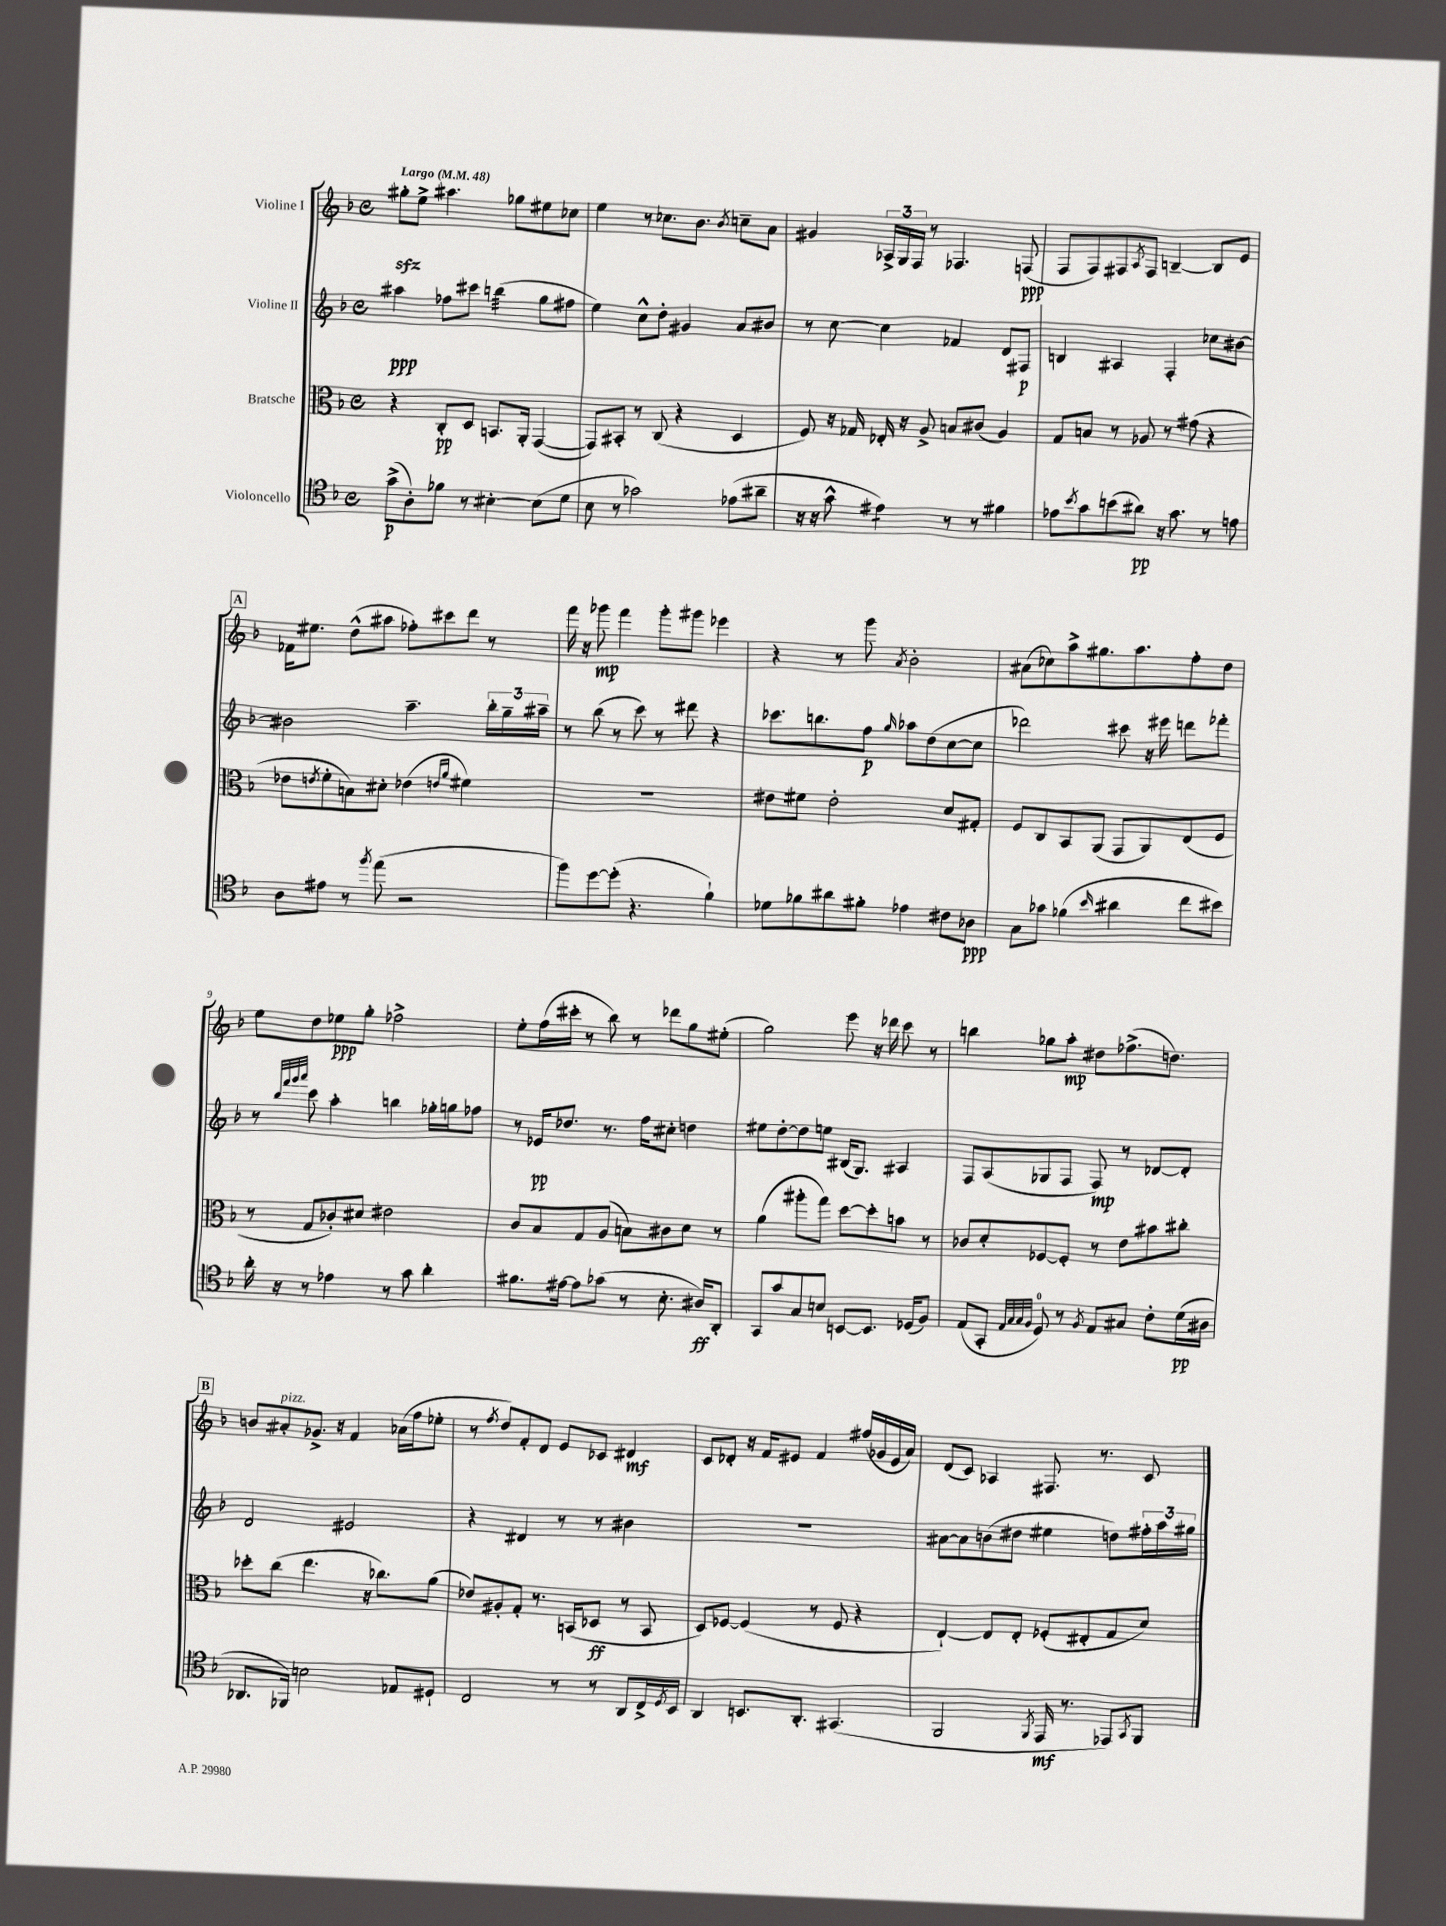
<<
\new StaffGroup <<
\new Staff = "s0" \with { instrumentName = "Violine I" } {
    \clef treble \key f \major \defaultTimeSignature \time 4/4 \tempo "Largo" 4 = 48
    gis''8-.\sfz e''8-> ais''4. ges''8 eis''8 ces''8 |
    e''4 r8 ces''8. bes'8. \acciaccatura { bes'8 } c''8-- a'8 |
    gis'4 \tuplet 3/2 { aes16-> g16 f16 } r8 fes4. f8\ppp( |
    f8 f8) fis8 \acciaccatura { a8 } fis8 b4~-- b8 e'8 |
    \mark \markup { \box "A" } fes'16 eis''8. d''8-^( ais''8 fes''8-.) cis'''8 d'''8 r8 |
    f'''16 r16 ges'''8\mp f'''4 ges'''8-. gis'''8 ees'''4 |
    r4 r8 g'''8 \acciaccatura { a'8 } bes'2-. |
    ais'8( ces''8) a''8-> gis''8. a''8. f''8-. d''8 |
    e''8 d''8 ees''8\ppp g''8-. fes''2-> |
    e''8-. f''16( cis'''16-. r8 bes''8) r8 des'''8 g''8 eis''8-.( |
    g''2) e'''8 r16 des'''16 c'''8 r8 |
    b''4 ges''8 a''8-.\mp dis''8 fes''8.->( d''8.) |
    \mark \markup { \box "B" } b'8 ais'8-.^\markup { \italic "pizz." } ges'8.-> r16 f'4 aes'16( f''16 ees''8-. |
    r8 \acciaccatura { f''8 } d''8) f'8-. d'8 e'8 ces'8 dis'4\mf |
    c'8 des'8-. r16 f'16 eis'8 f'4 fis''16( ges'16 eis'16 a'16) |
    d'8( c'8) aes4 fis8. r8. c'8 \bar "|." |
}
\new Staff = "s1" \with { instrumentName = "Violine II" } {
    \clef treble \key f \major \defaultTimeSignature \time 4/4
    ais''4\ppp fes''8 cis'''8 b''4:32( g''8 fis''8 |
    e''4) c''8-^ d''8-. gis'4 a'8 bis'8 |
    r8 c''8~ c''4 fes'4 d'8 fis8\p |
    b4 ais4 f4-. ces''8 bis'8~ |
    \mark \markup { \box "A" } bis'2 a''4.-- \tuplet 3/2 { bes''16-. g''16-- ais''16-- } |
    r8 bes''8( r8 c'''8) r8 dis'''8 r4 |
    ces'''8. b''8. f''8\p \grace { g''16 } aes''8 d''8( c''8~ c''8 |
    des'''2) cis'''8 r16 eis'''16 d'''8 fes'''8-. |
    r8 \grace { bes''32 f'''32 g'''32 a'''32 } c'''8 a''4-. b''4 ges''16-. g''16 fes''8 |
    r8 ees'16\pp des''8. r8. f''16 cis''8-. d''4 |
    eis''8 d''8~-. d''8 e''8 bis16( g8.) ais4 |
    f8 a8( ges8 f8 f8\mp) r8 des'8~ des'8-. |
    \mark \markup { \box "B" } d'2 eis'2 |
    r4 dis'4 r8 r8 bis'4 |
    R1 |
    ais'8~ ais'8 b'8( dis''8 eis''4 d''8) \tuplet 3/2 { fis''16-. a''16 gis''16 } \bar "|." |
}
\new Staff = "s2" \with { instrumentName = "Bratsche" } {
    \clef alto \key f \major \defaultTimeSignature \time 4/4
    r4 c8-.\pp d8 b,8. a,16-. g,4~( |
    g,8) bis,8-. r8 c8( r4 d4 |
    f8) r16 ges16 ees16-. r16 a8-> b8 cis'8( a4) |
    g8 b8 r8 aes8 r8 gis'8( r4 |
    \mark \markup { \box "A" } ees'8 \acciaccatura { e'8 } f'8-. b8) dis'8-. ees'4( \grace { e'16 a'16 } fis'4) |
    R1 |
    eis'8 fis'8 eis'2-. d'8 gis8-. |
    f8 c8 bes,8 a,8( g,8 a,8) e8( f8 |
    r8 g8 ces'8-.) dis'8 eis'2 |
    c'8 bes8 g8 a8( b8) cis'8 d'8 r8 |
    a'4( ais''8-. g''8) d''8~ d''8-. b'8 r8 |
    ces'8 d'8-. fes8~ fes8-. r8 e'8 bis'8 cis''8-. |
    \mark \markup { \box "B" } des''8-. c''8( e''4. r16 ces''8.) a'8( |
    ees'8) ais8-. g8-. r8. b,16( des8\ff r8 b,8 |
    d8) fes8~ fes4( r8 fes8 r4 |
    e4~-!) e8 e8-. fes8-.( eis8-. g8 d'8) \bar "|." |
}
\new Staff = "s3" \with { instrumentName = "Violoncello" } {
    \clef tenor \key f \major \defaultTimeSignature \time 4/4
    g'8->\p( a8-.) fes'8 r8 bis4~-. bis8( d'8 |
    bes8 r8 ges'2) ees'8( ais'8-- |
    r16 r16 g'8-^ eis'4:8) r8 r8 fis'4 |
    ees'8 \acciaccatura { bes'8 } g'8 b'8( ais'8\pp) r16 g'8. r8 e'8 |
    \mark \markup { \box "A" } a8 eis'8 r8 \acciaccatura { f''8 } e''8( r2 |
    f''8) d''8~ d''8-.( r4. f'4-!) |
    des'8 fes'8 ais'8 fis'8-. ees'4 cis'8 aes8\ppp |
    g8 ges'8 fes'4( \grace { bes'16 } ais'4 c''8 bis'8) |
    a'16-. r16 r8 ees'4 r8 g'8 a'4-. |
    fis'8. eis'16~ eis'8 ges'8( r8 bes8.-. ais16\ff) a,8-. |
    g,8 g'8 g8 b8 b,8~ b,8. des16( f8) |
    e8( g,8-. \grace { e32 g32 g32 f32 } d8-0) r8 \acciaccatura { f8 } e8 gis8 c'8-. d'16\pp( ais16 |
    \mark \markup { \box "B" } aes,8. fes,16) b2 ees8 dis8-! |
    c2 r8 r8 a,8 c16-> \acciaccatura { d8 } bes,16 |
    a,4 b,8. a,8.-. gis,4.( |
    f,2 \acciaccatura { f,8 } e,16\mf r8. ees,8) \acciaccatura { g,8 } f,8 \bar "|." |
}
>>
>>
